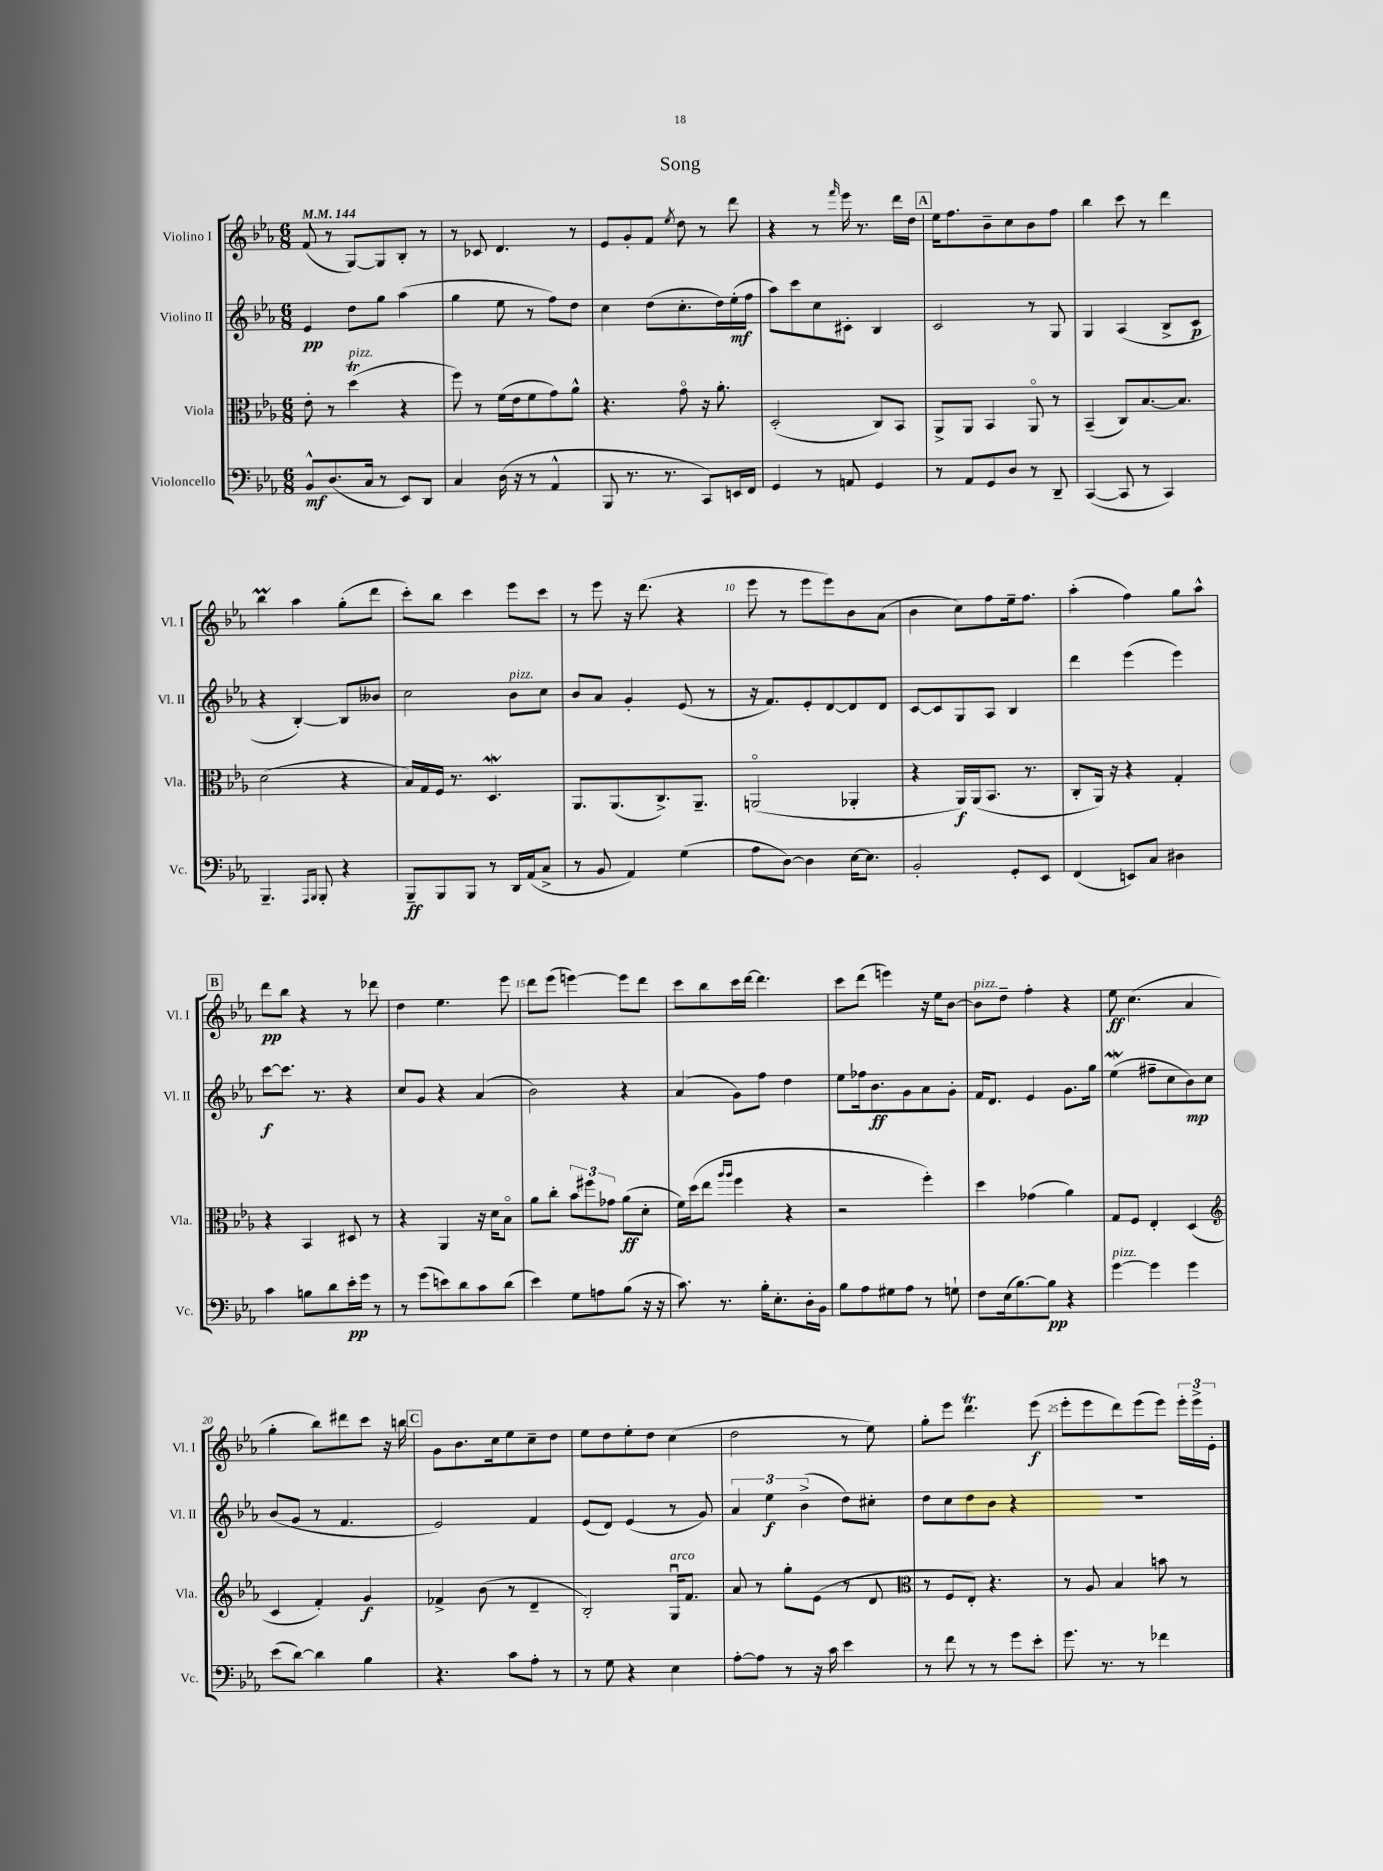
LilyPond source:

\header { title = "Song" }
<<
\new StaffGroup <<
\new Staff = "s0" \with { instrumentName = "Violino I" shortInstrumentName = "Vl. I" } {
    \clef treble \key ees \major \numericTimeSignature \time 6/8 \tempo 4 = 144
    \autoBeamOff f'8( r8 g8[~) g8 bes8]-. r8 |
    r8 ces'8 d'4. r8 |
    ees'8[ g'8-. f'8] \acciaccatura { ees''8 } d''8 r8 d'''8 |
    r4 r8 \grace { f'''16 } ees'''16 r8. d'''16[ d''16] |
    \mark \markup { \box "A" } ees''16[ f''8. bes'8-- c''8 bes'8 f''8] |
    bes''4 c'''8 r8 d'''4 |
    bes''4\prall aes''4 g''8[-.( d'''8] |
    c'''8[-.) bes''8] c'''4 ees'''8[ c'''8] |
    r8 ees'''8 r16 d'''8.( r4 |
    ees'''8 r8 ees'''8[ ees'''8) bes'8 aes'8]( |
    bes'4 c''8[) f''8 ees''16-- f''8.] |
    aes''4-.( f''4) g''8[ aes''8]-^ |
    \mark \markup { \box "B" } d'''8[\pp bes''8] r4 r8 des'''8 |
    d''4 ees''4. ees'''8 |
    d'''8[ ees'''8]( e'''4~) e'''8[ d'''8] |
    c'''8[ bes''8 c'''16 d'''16]~ d'''4. |
    c'''8[ d'''8]( e'''4) r16 ees''16[ bes'8]~ |
    bes'8[^\markup { \italic "pizz." } d''8]-- f''4-. r4 |
    ees''8\ff c''4.( aes'4 |
    g''4-. bes''8[) dis'''8 c'''8] r16 b''16 |
    \mark \markup { \box "C" } g'8[ bes'8. c''16 ees''8 c''8-- d''8] |
    ees''8[ d''8 ees''8-. d''8] c''4( |
    d''2 r8 ees''8) |
    g''8[-. ees'''8] d'''4.\trill ees'''8\f( |
    ees'''8[-. ees'''8 d'''8) ees'''8( ees'''8]) \tuplet 3/2 { ees'''16[-. ees'''16-> ees'16]-. } \bar "|." |
}
\new Staff = "s1" \with { instrumentName = "Violino II" shortInstrumentName = "Vl. II" } {
    \clef treble \key ees \major \numericTimeSignature \time 6/8
    \autoBeamOff ees'4\pp d''8[ g''8] aes''4( |
    g''4 ees''8 r8 f''8[) d''8] |
    c''4 d''8[( c''8.-. d''16) ees''16-.\mf( f''16] |
    aes''8[) c'''8 c''8 cis'8]-. bes4 |
    \mark \markup { \box "A" } c'2 r8 g8 |
    g4 aes4( bes8[-> c'8]\p |
    r4 bes4~-.) bes8[ beses'8] |
    c''2 bes'8[^\markup { \italic "pizz." } c''8] |
    bes'8[ aes'8] g'4-. ees'8( r8 |
    r16 f'8.[) ees'8-. d'8~ d'8 d'8] |
    c'8[~ c'8 g8 aes8] bes4 |
    d'''4 ees'''4( ees'''4) |
    \mark \markup { \box "B" } c'''8[~\f c'''8.] r8. r4 |
    c''8[ g'8] r4 aes'4( |
    bes'2) r4 |
    aes'4( g'8[) f''8] d''4 |
    ees''8[ fes''16 bes'8.\ff g'8 aes'8 g'8]-. |
    f'16[ d'8.] ees'4 g'8.[ g''16] |
    ees''4\mordent( fis''8[-- c''8 bes'8\mp) c''8] |
    bes'8[( g'8] r8 f'4. |
    \mark \markup { \box "C" } ees'2) f'4 |
    ees'8[( d'8]) ees'4( r8 g'8) |
    \tuplet 3/2 { aes'4 ees''4\f bes'4->( } d''8[) cis''8]-. |
    d''8[ c''8 d''8 bes'8] r4 |
    R2. \bar "|." |
}
\new Staff = "s2" \with { instrumentName = "Viola" shortInstrumentName = "Vla." } {
    \clef alto \key ees \major \numericTimeSignature \time 6/8
    \autoBeamOff ees'8-. r8 d''4\trill^\markup { \italic "pizz." }( r4 |
    f''8) r8 f'16[( ees'16 f'8 g'8) aes'8]-^ |
    r4. g'8\flageolet r16 aes'8.-. |
    d2-.( c8[) bes,8] |
    \mark \markup { \box "A" } aes,8[-> aes,8] bes,4 aes,8\flageolet r8 |
    bes,4--( c8[) bes8.~ bes8.] |
    d'2( r4 |
    bes16[) g16 f16] r8. d4.\mordent |
    aes,8.[ aes,8.( c8.->) aes,8.]-- |
    a,2\flageolet( aes,4-. |
    r4 aes,16[\f) aes,16( bes,8.] r8. |
    c8[-. aes,16]) r16 r4 g4-. |
    \mark \markup { \box "B" } r4 bes,4 dis8 r8 |
    r4 aes,4 r16 d'16[ bes8]\flageolet |
    aes'8[ c''8]-. \tuplet 3/2 { bes'8[ fis''8 ges'8] } aes'8[\ff( d'8]-. |
    f'16[) d''16( ees''8] \grace { aes''16[ aes''16] } f''4 r4 |
    r2 f''4-.) |
    d''4 ges'4( aes'4) |
    g8[ f8] ees4-. d4( |
    \clef treble c'4 f'4-.) g'4\f |
    \mark \markup { \box "C" } fes'4-> bes'8( r8 d'4-- |
    bes2-.) g16[\downbow^\markup { \italic "arco" } f'8.] |
    aes'8 r8 g''8[-. ees'8]( r8 d'8 |
    \clef alto r8 f8[ ees8]-.) r4. |
    r8 aes8 bes4 b'8 r8 \bar "|." |
}
\new Staff = "s3" \with { instrumentName = "Violoncello" shortInstrumentName = "Vc." } {
    \clef bass \key ees \major \numericTimeSignature \time 6/8
    \autoBeamOff bes,8[-^\mf d8.( c16] r8 ees,8[) d,8] |
    c4 d16( r16 r8 aes,4-^ |
    bes,,8 r8. r8. c,8[) e,16 f,16] |
    g,4 r8 a,8 g,4 |
    \mark \markup { \box "A" } r8 aes,8[ g,8 d8] r8 d,8-- |
    c,4~( c,8 r8 c,4) |
    bes,,4.-- \grace { aes,,16[ bes,,16] } bes,,8-. r4 |
    bes,,8[--\ff bes,,8 bes,,8] r8 d,16[ aes,16( c8]-> |
    r8 bes,8 aes,4) g4( |
    aes8[ d8]~) d4 ees16[~ ees8.] |
    bes,2-. g,8[-. ees,8] |
    f,4( e,8[) c8] dis4 |
    \mark \markup { \box "B" } c'4 b8[ d'8 ees'16-.\pp g'16] r8 |
    r8 g'8[( e'8) d'8 c'8 d'8]( |
    ees'4) g8[ a8 bes8]( r16 r16 |
    c'8.) r8. bes16[-. ees8.-. d16-. bes,16] |
    bes8[ aes8 gis8 aes8] r8 g8-! |
    f8[ ees16( bes8.~) bes8]\pp r4 |
    g'4~^\markup { \italic "pizz." } g'4 g'4 |
    ees'8[( d'8]~) d'4 bes4 |
    \mark \markup { \box "C" } r4. c'8[ aes8]-. r8 |
    r8 g8 r4 ees4 |
    aes8[~-. aes8] r8 r16 c'16 ees'4 |
    r8 f'8 r8 r8 g'8[ ees'8]-. |
    g'8. r8. r8 fes'4 \bar "|." |
}
>>
>>
\layout { \context { \Score \override BarNumber.break-visibility = ##(#f #t #t) barNumberVisibility = #(every-nth-bar-number-visible 5) } }
